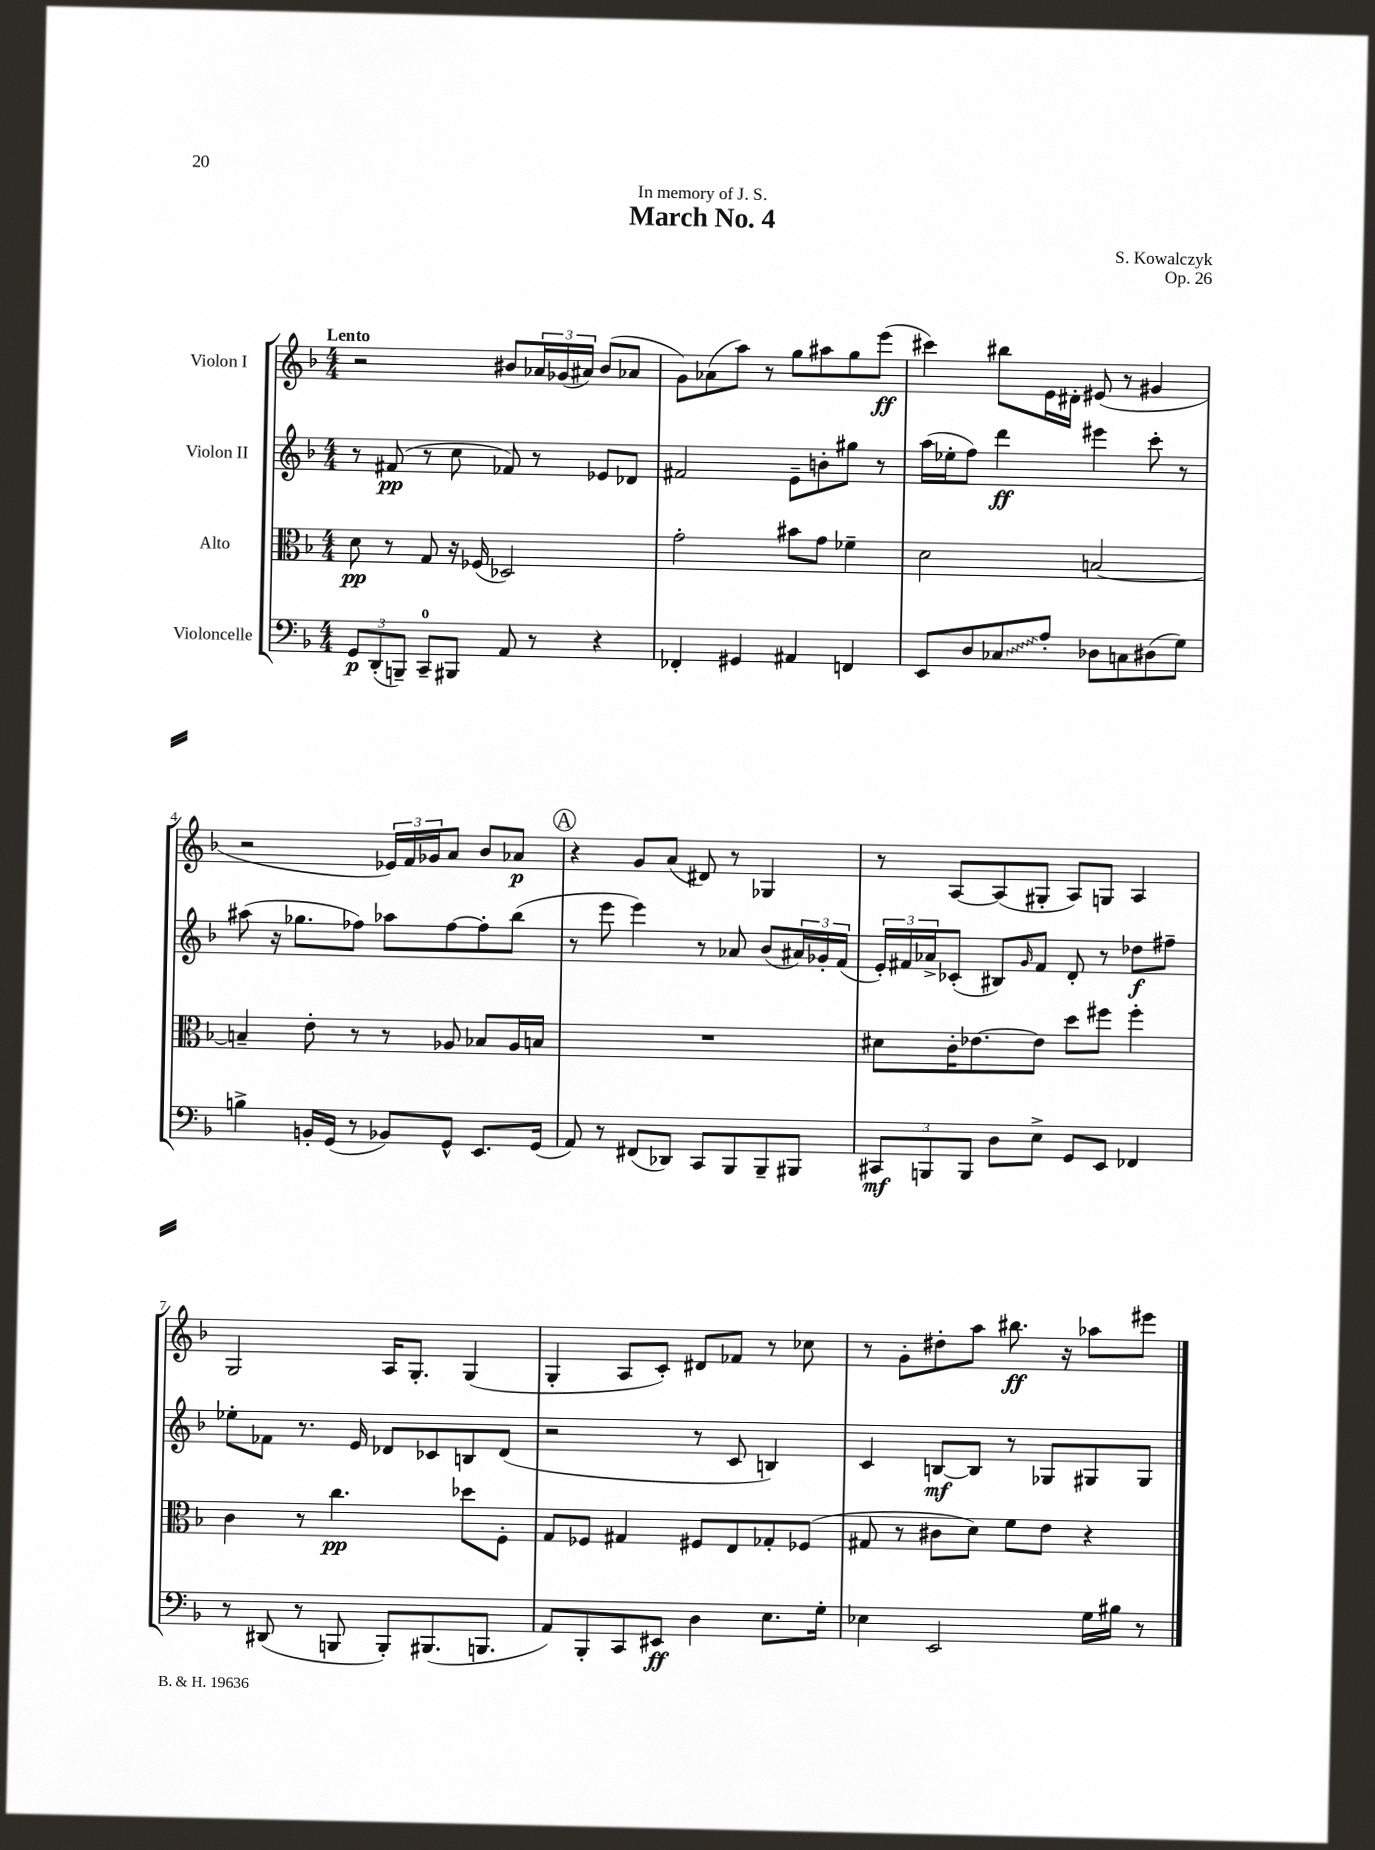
\header { title = "March No. 4" composer = "S. Kowalczyk" dedication = "In memory of J. S." opus = "Op. 26" }
<<
\new StaffGroup <<
\new Staff = "s0" \with { instrumentName = "Violon I" } {
    \clef treble \key f \major \numericTimeSignature \time 4/4 \tempo "Lento"
    r2 bis'8 \tuplet 3/2 { aes'16 ges'16( ais'16) } bis'8( aes'8 |
    g'8) aes'8( a''8) r8 g''8 ais''8 g''8 e'''8\ff( |
    cis'''4) bis''8 e'16 dis'16-. eis'8( r8 gis'4 |
    r2 \tuplet 3/2 { ees'16) f'16 ges'16 } a'8 bes'8 aes'8\p |
    \mark \markup { \circle "A" } r4 g'8 a'8( dis'8) r8 ges4 |
    r8 a8~ a8( gis8-. a8) g8 a4 |
    g2 a16 g8.-. g4( |
    g4-. a8 c'8-.) dis'8 fes'8 r8 ces''8 |
    r8 g'8-. dis''8-. a''8 bis''8.\ff r16 aes''8 eis'''8 \bar "|." |
}
\new Staff = "s1" \with { instrumentName = "Violon II" } {
    \clef treble \key f \major \numericTimeSignature \time 4/4
    r8 fis'8\pp( r8 c''8 fes'8) r8 ees'8 des'8 |
    fis'2 e'8-- b'8-. gis''8 r8 |
    a''16( ees''16-. f''8) d'''4\ff eis'''4 c'''8-. r8 |
    ais''8( r16 ges''8. fes''8) aes''8 fes''8~ fes''8-. bes''8( |
    \mark \markup { \circle "A" } r8 e'''8 e'''4) r8 aes'8 bes'8( \tuplet 3/2 { ais'16) ges'16-. f'16( } |
    \tuplet 3/2 { e'16-.) fis'16 aes'16-> } ces'8-.( bis8) \grace { g'16 } fis'8 d'8-. r8 des''8\f fis''8-- |
    ees''8-. fes'8 r8. e'16 des'8 ces'8 b8 des'8( |
    r2 r8 c'8 b4) |
    c'4 b8~\mf b8 r8 ges8 gis8 gis8 \bar "|." |
}
\new Staff = "s2" \with { instrumentName = "Alto" } {
    \clef alto \key f \major \numericTimeSignature \time 4/4
    d'8\pp r8 g8 r16 fes16( des2) |
    g'2-. bis'8 g'8 fes'4-- |
    d'2 b2~ |
    b4-- e'8-. r8 r8 aes8 bes8 aes16 b16 |
    \mark \markup { \circle "A" } R1 |
    dis'8 c'16-. ees'8.~ ees'8 d''8 fis''8 fis''4-. |
    c'4 r8 c''4.\pp des''8 f8-. |
    g8 fes8 gis4 fis8 e8 ges8-. fes8( |
    gis8 r8 cis'8 d'8) f'8 e'8 r4 \bar "|." |
}
\new Staff = "s3" \with { instrumentName = "Violoncelle" } {
    \clef bass \key f \major \numericTimeSignature \time 4/4
    \tuplet 3/2 { g,8\p d,8-.( b,,8--) } c,8-0-- bis,,8 a,8 r8 r4 |
    fes,4-. gis,4 ais,4 f,4 |
    e,8 d8 \once \override Glissando.style = #'zigzag ces8\glissando a8-. des8 c8 dis8( g8) |
    b4-> b,16-. g,16( r8 bes,8) g,8-^ e,8. g,16( |
    \mark \markup { \circle "A" } a,8) r8 fis,8( des,8) c,8 bes,,8 bes,,8-- bis,,8 |
    \tuplet 3/2 { cis,8\mf b,,8 b,,8 } d8 e8-> g,8 e,8 fes,4 |
    r8 dis,8( r8 b,,8 b,,8-.) bis,,8.( b,,8. |
    a,8) bes,,8-. c,8 eis,8\ff d4 e8. g16-. |
    ees4 e,2 g16 bis16 r8 \bar "|." |
}
>>
>>
